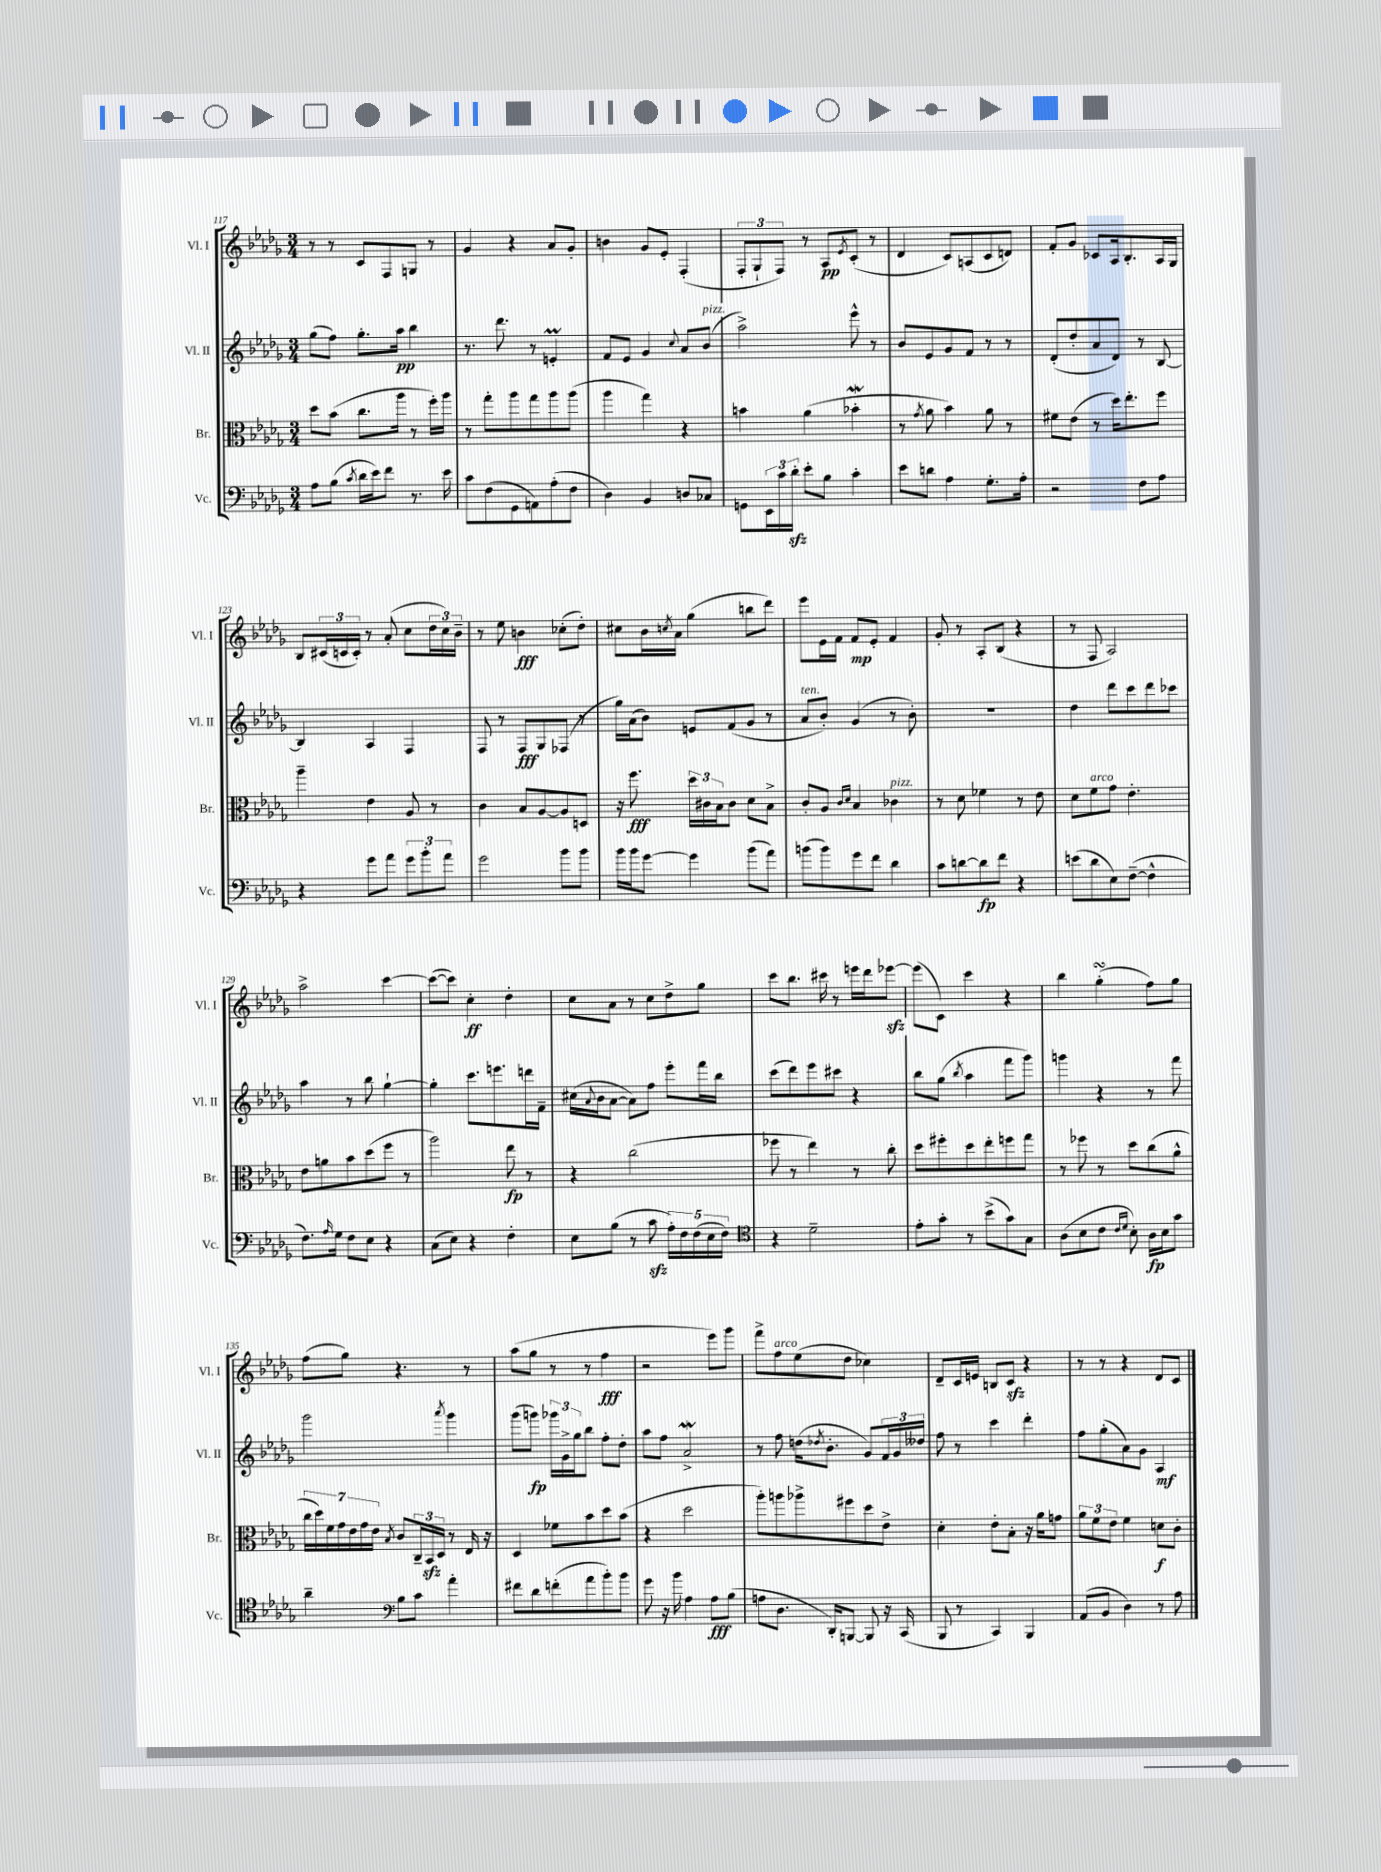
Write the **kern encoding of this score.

**kern	**kern	**kern	**kern
*staff4	*staff3	*staff2	*staff1
*clefF4	*clefC3	*clefG2	*clefG2
*k[b-e-a-d-g-]	*k[b-e-a-d-g-]	*k[b-e-a-d-g-]	*k[b-e-a-d-g-]
*M3/4	*M3/4	*M3/4	*M3/4
8A-	8dd-	(8gg-	8r
(8B-	(8b-	8ff)	8r
8qc	.	.	.
16d-	8.cc	8.gg-'	8c
16e-)	.	.	.
8f	.	.	8F
.	16aa-	16aa-	.
8.r	8r	4bb-	8G
.	16ff')	.	8r
16e-	16aa-	.	.
=	=	=	=
8c	8r	8.r	4g-
(8F	8gg-'	.	.
.	.	8.ddd-	.
8GG-	8aa-	.	4r
8AA)	8gg-	8r	.
(8A-'	8aa-	4e'	8a-
8F	(8aa-	.	8g-'
=	=	=	=
4D-)	4aa-	8f	4b
.	.	8e-	.
4BB-	4gg-)	4g-	8g-
.	.	.	8e-'
.	.	8qqcc	.
8D	4r	8a-	(4F'
8C-	.	(8b-	.
=	=	=	=
8GG	4b	2aa-^)	12F'
.	.	.	12G-`
24EE-	.	.	.
24c	.	.	12F)
24d-'	.	.	.
8e-'	(4a-	.	8r
8B-	.	.	8A-
.	.	.	8qe-
4c'	4b-'	8eee-^^	(8c'
.	.	8r	8r
=	=	=	=
8e-	8r	8b-	4d-
.	8qg-	.	.
8d	8a-	8e-	.
4A-	4b-)	8g-	8c)
.	.	8f	(8A
8.G-'	8a-	8r	8c
.	8r	8r	8d)
16A-'	.	.	.
=	=	=	=
2r	8f#	(8d-'	8f'
.	(8e-	8dd-'	8g-
.	8r	8a-	8c-
.	16dd-)	8d-)	16A-
.	8.ee-'	.	8.B-'
8F	.	8r	.
8A-	8ff	[8B-	16A-
.	.	.	16G-
=	=	=	=
4r	4aa-~	4B-]	8B-
.	.	.	(24c#
.	.	.	24c
.	.	.	24c')
8g-	4e-	4A-	8r
8a-	.	.	(8a-'
12g-	8A-	4F	8cc
12b-'	.	.	.
.	8r	.	24dd-
12a-	.	.	24cc)
.	.	.	24b-~
=	=	=	=
2g-	4c	8F	8r
.	.	8r	8ee-
.	8B-	8F	4b
.	[8A-	8G-	.
8b-	8A-]	(8F-	(8cc-'
8b-	8D	8r	8dd-')
=	=	=	=
16b-	16r	16gg-)	8cc#
16b-	8.ff	(16a-	.
[8g-	.	8b-)	16b-
.	.	.	8qcc
.	.	.	16a-
4g-]	24dd-	8e	(4gg-
.	24c#	.	.
.	24B-	.	.
.	8c#	(8f	.
(8b-	8d-	8g-	8bb
8a-)	8B-^	8r	8ddd-)
=	=	=	=
(8b	8c'	8a-	8eee-
8b)	8A-	8b-')	16e-
.	.	.	16f
.	16qqc	.	.
.	16qqd-	.	.
8g-	4B-	(4g-	8f
8f	.	.	8e-'
4d-	4c-	8r	4f
.	.	8b-')	.
=	=	=	=
8c	8r	2.r	8g-'
[8d	8d-	.	8r
8d]	4f-	.	8A-'
8f	.	.	(8B-
4r	8r	.	4r
.	8e-	.	.
=	=	=	=
(8e	8d-	4dd-	8r
8d-	8f	.	8F
8E-)	8g-	8ddd-	2A-)
([8F~	4.e-'	8ccc	.
4F^^]	.	8ddd-	.
.	.	8ccc-	.
=	=	=	=
8.F)	8e-	4aa-	2aa-^
.	8a	.	.
16qqA-	.	.	.
16G-	.	.	.
8F	8b-	8r	.
8E-	(8dd-	8bb-	.
4r	8ff	[4gg-`	[4ccc
.	8r	.	.
=	=	=	=
(8C	2aa-)	4gg-']	(8ccc_
8E-)	.	.	8ccc])
4r	.	8.ccc	4cc'
.	.	8.eee	.
4F'	8ee-	.	4dd-'
.	8r	16ddd	.
.	.	16f~	.
=	=	=	=
8E-	4r	(16cc#	8cc
.	.	8qqa-	.
.	.	16b-	.
(8B-	.	[8a-	8a-
8r	(2cc	8a-])	8r
8c	.	8ff	8cc
20A-')	.	8eee-'	8dd-^
20F	.	.	.
(20F	.	.	.
.	.	16fff	8gg-
20E-	.	.	.
.	.	16bb-	.
20F)	.	.	.
=	=	=	=
*clefC4	*	*	*
4r	8ff-	(8ccc	8ccc
.	8r	8ddd-)	8.bb-
2d-~	4ee-)	8eee-	.
.	.	.	16ccc#
.	.	8ccc#	8r
.	8r	4r	16eee
.	.	.	16ddd-
.	8cc'	.	[8eee-
=	=	=	=
8e-'	8dd-	8bb-	(8eee-]
8g-'	8ff#'	(8gg-	8c)
.	.	8qbb-	.
8r	8dd-	4aa-	4ccc
(8b-^	8ee-'	.	.
8g-)	8ff	8fff	4r
8G-	8gg-	8ggg-)	.
=	=	=	=
(8A-	8r	4ggg	4bb-
8B-	8ff-	.	.
8c	8r	4r	(4gg-'
16qqc	.	.	.
16qqd-	.	.	.
8B-')	8dd-	.	.
16A-	(8cc	8r	8ff)
16B-	.	.	.
8g-	8a-^^	8fff	8gg-
=	=	=	=
4a-~	28cc	2ggg-	(8ff
.	28dd-)	.	.
.	28f	.	.
.	28g-	.	.
.	.	.	8gg-)
.	28e-	.	.
.	28g-	.	.
.	28e-	.	.
*clefF4	*	*	*
.	8qB-	.	.
8B-	8c	.	4.r
8c	24C~	.	.
.	24BB-	.	.
.	24D-	.	.
.	.	8qaaa-	.
4a-'	8r	4ggg-	.
.	16E-	.	8r
.	16r	.	.
=	=	=	=
8f#	4D-	(8ggg-	(8aa-
8d-	.	8ggg)	8gg-
(8f'	8f-	24ggg-	8r
.	.	24g-^	.
.	.	24gg-	.
8a-	8b-	8bb-	8r
8b-')	8dd-	8ff'	4ff
8b-	(8b-	8dd-'	.
=	=	=	=
8g-	4r	8aa-	2r
16r	.	8ff	.
16b-	.	.	.
4A-	2dd-	2a-^	.
8A-	.	.	8eee-)
(8B-	.	.	8ggg-
=	=	=	=
8A	8aa-')	8r	8fff^
8.D-	8aa	8ff	8ff
.	8aa-^	(16dd	(8ee-
.	.	8qdd-	.
16DD-')	.	8.b-'	.
[8BBB	8ff#	.	8dd-
8BBB]	8dd-	8g-)	4cc-)
16r	8e-^	24f	.
.	.	24g-	.
(16CC	.	.	.
.	.	24dd--	.
=	=	=	=
8BBB-	4d-'	8ff	8d-~
8r	.	8r	16c
.	.	.	16e
4CC)	8e-'	4ccc	8B
.	8B-'	.	8c
4BBB-	16r	4ddd-'	4r
.	16a-	.	.
.	8g	.	.
=	=	=	=
(8AA-	12a-	8ff	8r
.	12f	.	.
8BB-	.	(8gg-'	8r
.	12e-	.	.
4D-)	4f	8a-)	4r
.	.	8g-	.
8r	8d	4A-	8d-
8A-	8c'	.	8c
==	==	==	==
*-	*-	*-	*-
